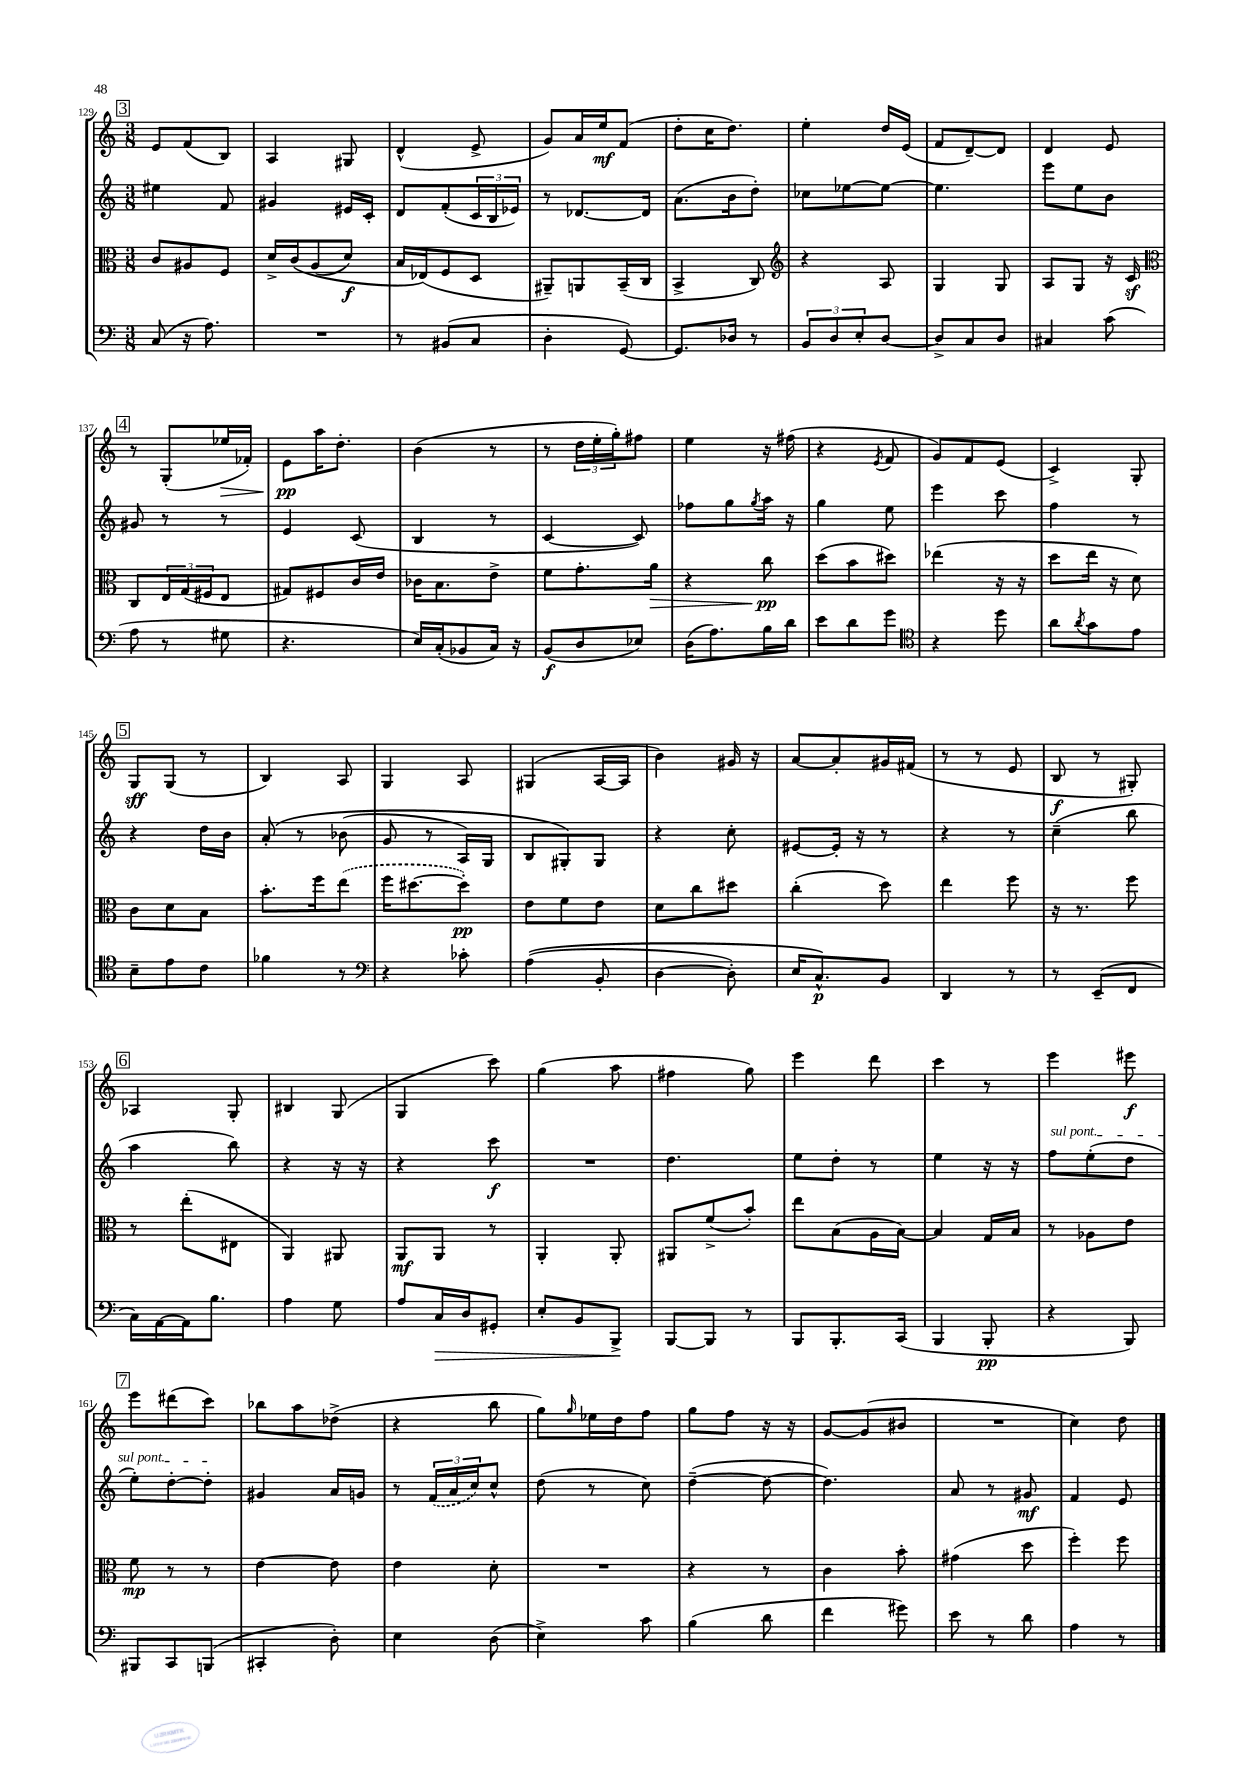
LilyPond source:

<<
\new StaffGroup <<
\new Staff = "s0" {
    \clef treble \key c \major \numericTimeSignature \time 3/8
    \mark \markup { \box "3" } e'8 f'8( b8) |
    a4 gis8 |
    d'4-^( e'8-> |
    g'8) a'16 e''16\mf f'8( |
    d''8-. c''16 d''8.) |
    e''4-. d''16 e'16( |
    f'8 d'8~--) d'8 |
    d'4 e'8 |
    \mark \markup { \box "4" } r8 g8-.( ees''16\> fes'16-.) |
    e'8\pp\! a''16 d''8.-. |
    b'4( r8 |
    r8 \tuplet 3/2 { d''16 e''16-. g''16-.) } fis''8 |
    e''4 r16 fis''16( |
    r4 \acciaccatura { e'8 } f'8 |
    g'8) f'8 e'8( |
    c'4->) g8-. |
    \mark \markup { \box "5" } g8\sff g8( r8 |
    b4) a8 |
    g4 a8 |
    gis4( a16~ a16 |
    b'4) gis'16 r16 |
    a'8~ a'8-. gis'16 fis'16( |
    r8 r8 e'8 |
    b8\f r8 gis8-.) |
    \mark \markup { \box "6" } aes4 g8-. |
    bis4 g8( |
    g4 c'''8) |
    g''4( a''8 |
    fis''4 g''8) |
    e'''4 d'''8 |
    c'''4 r8 |
    e'''4 eis'''8\f |
    \mark \markup { \box "7" } e'''8 dis'''8( c'''8) |
    bes''8 a''8 des''8->( |
    r4 b''8 |
    g''8) \grace { g''16 } ees''16 d''16 f''8 |
    g''8 f''8 r16 r16 |
    g'8~ g'8( bis'8 |
    R4. |
    c''4) d''8 \bar "|." |
}
\new Staff = "s1" {
    \clef treble \key c \major \numericTimeSignature \time 3/8
    \mark \markup { \box "3" } eis''4 f'8 |
    gis'4 eis'16 c'16-. |
    d'8 f'8-.( \tuplet 3/2 { c'16 b16 ees'16) } |
    r8 des'8.~ des'16 |
    a'8.( b'16 d''8-.) |
    ces''8 ees''8~ ees''8~ |
    ees''4. |
    e'''8 e''8 b'8 |
    \mark \markup { \box "4" } gis'8 r8 r8 |
    e'4 c'8( |
    b4 r8 |
    c'4~ c'8) |
    fes''8 g''8 \acciaccatura { g''8 } a''16 r16 |
    g''4 e''8 |
    e'''4 c'''8 |
    f''4 r8 |
    \mark \markup { \box "5" } r4 d''16 b'16 |
    a'8-.\( r8 bes'8( |
    g'8 r8 a16) g16 |
    b8 gis8-.\) gis8 |
    r4 c''8-. |
    eis'8~ eis'16-. r16 r8 |
    r4 r8 |
    c''4--( b''8 |
    \mark \markup { \box "6" } a''4 b''8) |
    r4 r16 r16 |
    r4 c'''8\f |
    R4. |
    d''4. |
    e''8 d''8-. r8 |
    e''4 r16 r16 |
    \once \override TextSpanner.bound-details.left.text = \markup { \italic "sul pont." } f''8\startTextSpan e''8-.( d''8 |
    \mark \markup { \box "7" } e''8-.) d''8~-. d''8-.\stopTextSpan |
    gis'4 a'16 g'16 |
    r8 \tuplet 3/2 { \once \slurDashed f'16( a'16 c''16) } c''8-^ |
    d''8( r8 c''8) |
    d''4~--( d''8~ |
    d''4.) |
    a'8 r8 gis'8\mf |
    f'4 e'8 \bar "|." |
}
\new Staff = "s2" {
    \clef alto \key c \major \numericTimeSignature \time 3/8
    \mark \markup { \box "3" } c'8 ais8 f8 |
    d'16-> c'16\( a8( d'8\f) |
    b16 ees16(\) f8 d8 |
    ais,8--) a,8 b,16--( c16 |
    b,4-> c8) |
    \clef treble r4 a8 |
    g4 g8 |
    a8 g8 r16 c'16\sf |
    \mark \markup { \box "4" } \clef alto c8 \tuplet 3/2 { e16 g16( fis16 } e8 |
    gis8) fis8 c'16 e'16 |
    ces'16 b8. e'8-> |
    f'8 g'8.-. a'16\> |
    r4 c''8\pp\! |
    d''8( b'8 dis''8) |
    ees''4( r16 r16 |
    d''8 e''16 r16 d'8) |
    \mark \markup { \box "5" } c'8 d'8 b8 |
    b'8.-. f''16 \once \slurDashed e''8( |
    f''16 dis''8.~ dis''8-.\pp) |
    e'8 f'8 e'8 |
    d'8 c''8 dis''8 |
    c''4-.( d''8) |
    e''4 f''8 |
    r16 r8. f''8 |
    \mark \markup { \box "6" } r8 e''8-.( eis8 |
    a,4) ais,8 |
    a,8\mf a,8 r8 |
    a,4-. a,8-. |
    ais,8 f'8->( b'8-.) |
    e''8 b8( a16 b16~) |
    b4 g16 b16 |
    r8 aes8 e'8 |
    \mark \markup { \box "7" } f'8\mp r8 r8 |
    e'4~ e'8 |
    e'4 d'8-. |
    R4. |
    r4 r8 |
    c'4 b'8-. |
    gis'4( d''8 |
    f''4-.) f''8 \bar "|." |
}
\new Staff = "s3" {
    \clef bass \key c \major \numericTimeSignature \time 3/8
    \mark \markup { \box "3" } c8( r16 a8.) |
    R4. |
    r8 bis,8( c8 |
    d4-. g,8~) |
    g,8. des16 r8 |
    \tuplet 3/2 { b,8 d8 e8-. } d8~ |
    d8-> c8 d8 |
    cis4 c'8( |
    \mark \markup { \box "4" } a8 r8 gis8 |
    r4. |
    e16) c16-.( bes,8 c16) r16 |
    b,8\f( d8 ees8) |
    d16( a8.) b16 d'16 |
    e'8 d'8 g'8 |
    \clef tenor r4 d''8 |
    a'8 \acciaccatura { a'8 } g'8 e'8 |
    \mark \markup { \box "5" } b8-- e'8 c'8 |
    fes'4 r8 |
    \clef bass r4 ces'8-. |
    a4(\( b,8-. |
    d4~ d8-.) |
    e16 c8.-^\p\) b,8 |
    d,4 r8 |
    r8 e,8--( f,8 |
    \mark \markup { \box "6" } c16) a,16~ a,16 b8. |
    a4 g8 |
    a8 c16\> d16 gis,8-. |
    e8-. b,8 b,,8->\! |
    b,,8~ b,,8 r8 |
    b,,8 b,,8.-. c,16( |
    b,,4 b,,8-.\pp |
    r4 b,,8) |
    \mark \markup { \box "7" } bis,,8 c,8 b,,8( |
    cis,4-. d8-.) |
    e4 d8( |
    e4->) c'8 |
    b4( d'8 |
    f'4 gis'8) |
    e'8 r8 d'8 |
    a4 r8 \bar "|." |
}
>>
>>
\layout { \context { \Score currentBarNumber = #129 } }
